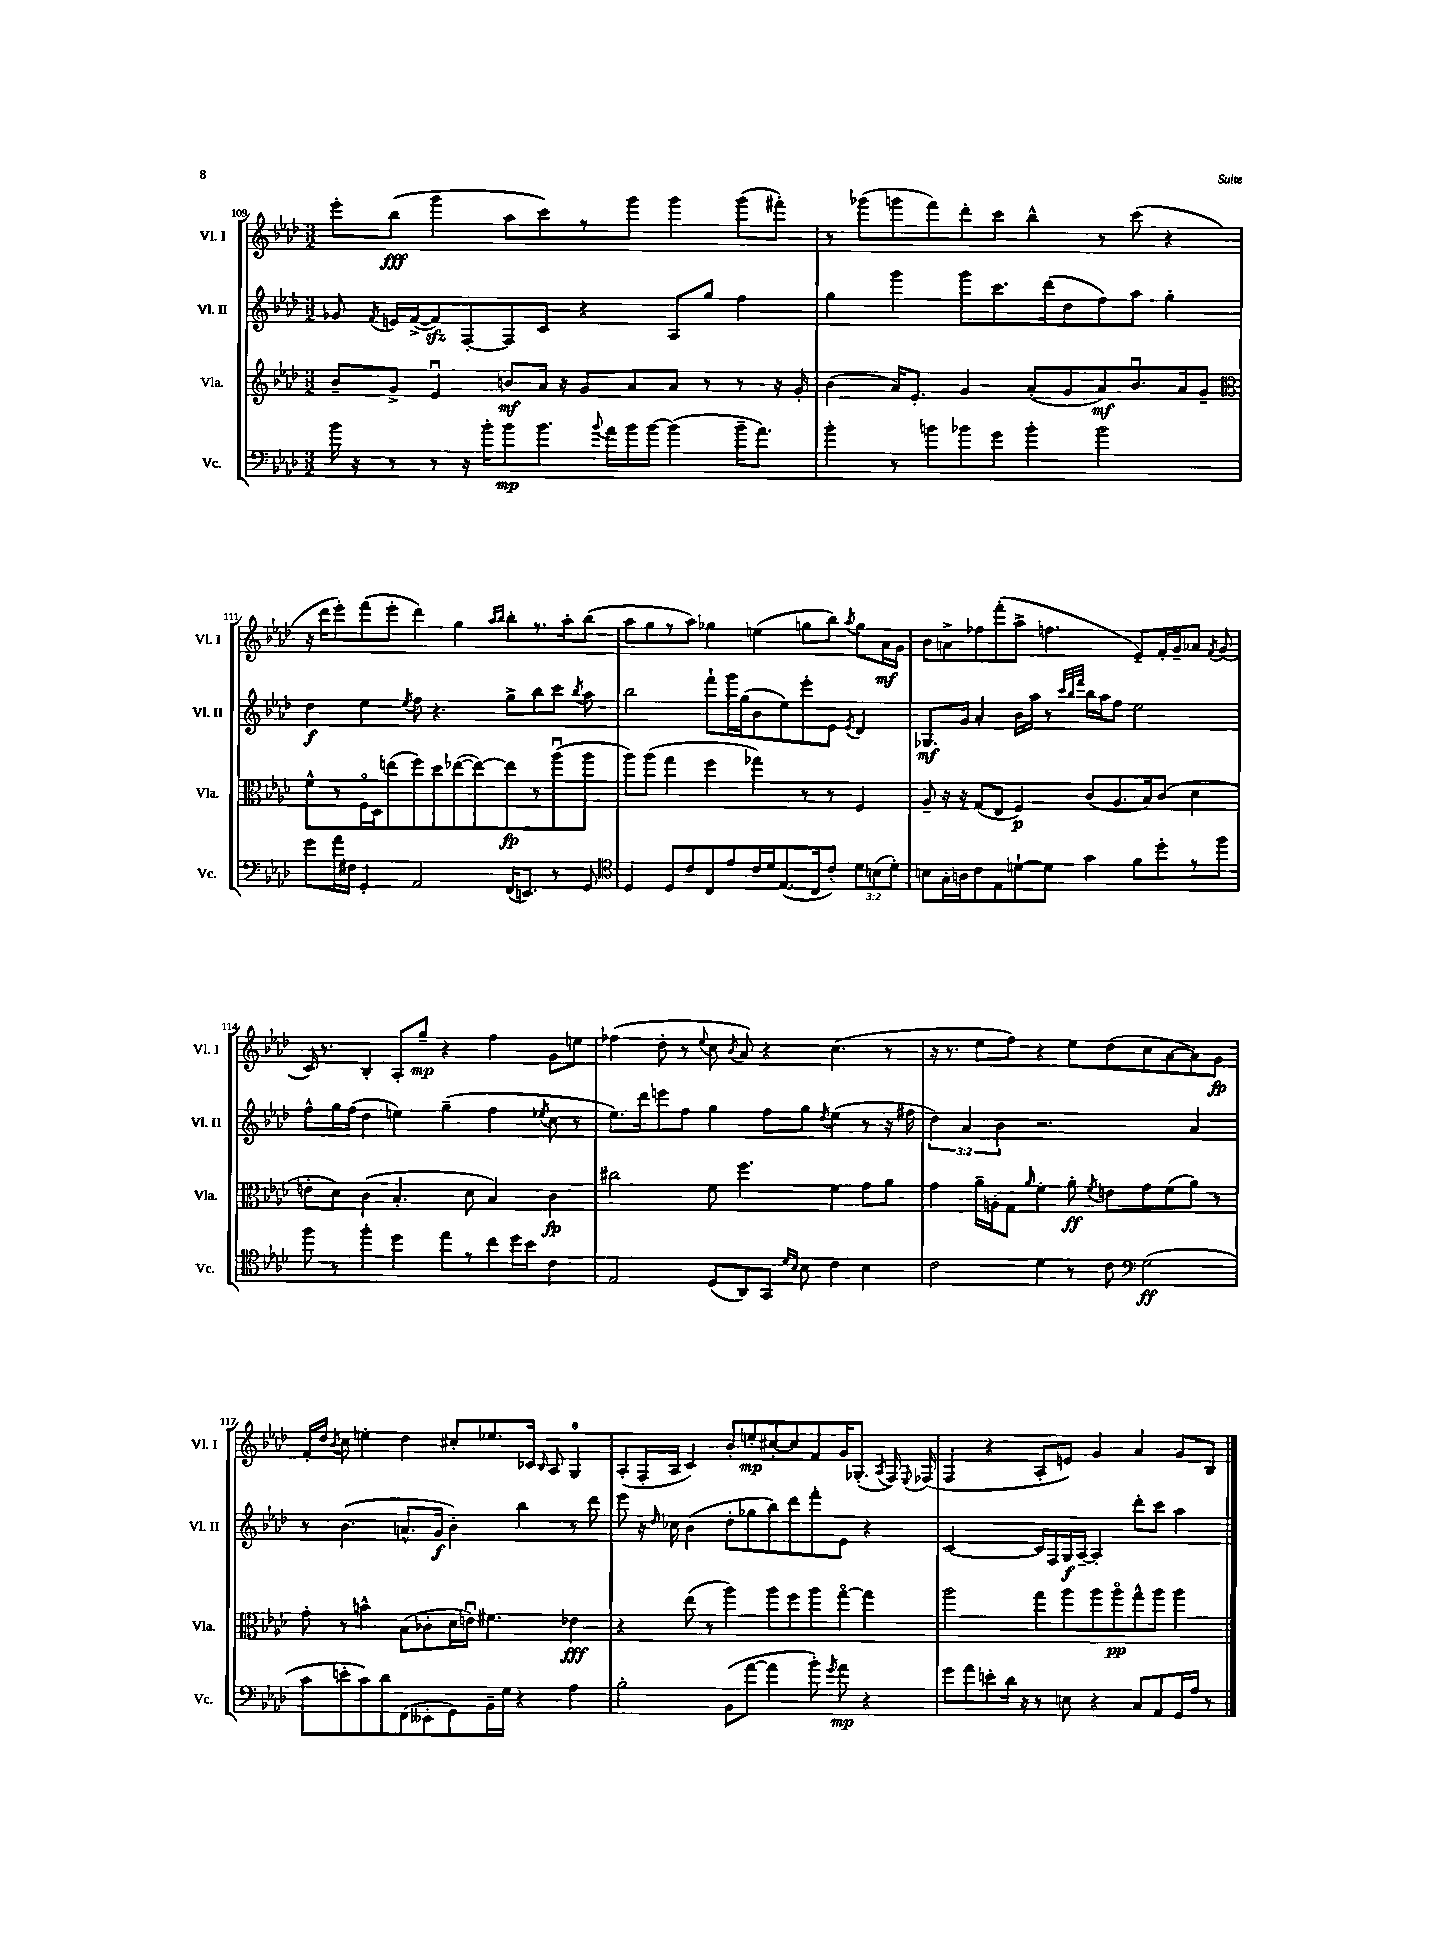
<<
\new StaffGroup <<
\new Staff = "s0" \with { instrumentName = "Vl. I" shortInstrumentName = "Vl. I" } {
    \clef treble \key aes \major \numericTimeSignature \time 3/2
    \autoBeamOff ees'''8[-. bes''8]\fff( g'''4 aes''8[ c'''8) r8 g'''8] g'''4 g'''8[( fis'''8]-.) |
    r8 ges'''8[( g'''8 f'''8) des'''8-. c'''8] bes''4-^ r8 c'''8( r4 |
    r16 des'''16[ ees'''8-.) f'''8( ees'''8]-. des'''4) g''4 \grace { aes''16[ bes''16] } bes''8[-. r8. aes''16-. bes''8]( |
    aes''8[ g''8 r8 aes''8]) ges''4 e''4( g''8[ bes''8]) \acciaccatura { aes''8 } g''8[ aes'16\mf g'16] |
    bes'8[ a'8-> fes''8 f'''8-.( aes''8]-> f''4. ees'8[--) f'16-. g'16-- aes'8] \acciaccatura { f'8 } g'8( |
    c'16) r8. bes4-. aes8[-. g''8]--\mp r4 f''4 g'8[ e''8] |
    fes''4( des''8-. r8 \appoggiatura { ees''8 } c''8 \acciaccatura { bes'8 } aes'8) r4 c''4.( r8 |
    r16 r8. ees''8[ f''8]) r4 ees''8[ des''8( c''8 aes'8~ aes'8) g'8]\fp |
    f'16[-. des''16] \acciaccatura { bes'8 } c''8 e''4-. des''4 cis''8[-. ees''8. ces'16] \grace { bes16 } aes8 g4-0 |
    aes8[-.( f16-. aes16] c'4) bes'8[-. e''8-.\mp cis''8~-. cis''8 f'8 g'16 ges8.]-.( \acciaccatura { aes8 } f16) \appoggiatura { ees8 } fes16( |
    f4 r4 aes8[-. e'8]) g'4 aes'4 g'8[ bes8] \bar "|." |
}
\new Staff = "s1" \with { instrumentName = "Vl. II" shortInstrumentName = "Vl. II" } {
    \clef treble \key aes \major \numericTimeSignature \time 3/2 \override Staff.TupletNumber.text = #tuplet-number::calc-fraction-text
    \autoBeamOff ges'8 \acciaccatura { f'8 } e'16[ f'16~->( f'8\sfz) f8~-. f8 c'8] r4 aes8[ g''8] f''4 |
    g''4 g'''4 g'''8[ c'''8. des'''16( des''8 f''8) aes''8] g''4-. |
    des''4\f ees''4 \acciaccatura { ees''8 } f''8 r4. g''8[-> bes''8 c'''8] \acciaccatura { bes''8 } aes''8 |
    bes''2 f'''8[-! g'''16 g''16( bes'8 ees''8) ees'''8-. ees'8] \acciaccatura { ees'8 } des'4 |
    ges8.[\mf g'16] aes'4-. bes'16[ aes''16] r8 \grace { c'''32[ bes''32 f'''32] } bes''16[ aes''16 f''8] ees''2 |
    f''8[-^ g''16 f''16]( des''4 e''4) g''4--( f''4 \acciaccatura { ees''8 } c''8 r8 |
    ees''8.[) des'''16 e'''8 f''8] g''4 f''8[ g''8] \acciaccatura { des''8 } ees''4( r8 r16 fis''16 |
    \tuplet 3/2 { des''4) aes'4 bes'4 } r2. aes'4 |
    r8 bes'4.( a'8.[-^ g'16]\f bes'4-.) bes''4 r8 des'''8 |
    ees'''8 r16 \grace { des''16 } ces''16 bes'4( des''8[-. ges''8 bes''8) des'''8 f'''8-. ees'8] r4 |
    c'2~ c'16[ f16 g16\f aes16]~-- aes4-. des'''8[-. c'''8] aes''4 \bar "|." |
}
\new Staff = "s2" \with { instrumentName = "Vla." shortInstrumentName = "Vla." } {
    \clef treble \key aes \major \numericTimeSignature \time 3/2
    \autoBeamOff bes'8[-- g'8]-> ees'4\downbow b'8[\mf aes'16] r16 g'8[ aes'8 aes'8] r8 r8 r16 g'16-. |
    bes'4( aes'16[) ees'8.]-. g'4 aes'8[-.( g'8 aes'8\mf) bes'8.\downbow aes'16 g'8]-- |
    \clef alto f'8[-^ r8 f16\flageolet des16 e''8( f''8) des''8 ees''8~( ees''8~) ees''8\fp r8 aes''8\downbow( aes''8] |
    aes''8[) aes''8]( g''4 f''4 ges''4) r8 r8 f4 |
    aes8-- r16 r16 g8[( ees8] f4\p) c'8[( aes8. bes16) c'8]( des'4 |
    e'8[-. des'8]) c'4( bes4.-. des'8 bes4) c'4\fp |
    cis''2 f'8 f''4. f'4 g'8[ aes'8] |
    g'4 aes'16[-- a16-. g8] \grace { aes'16 } f'4-. aes'8-.\ff \acciaccatura { f'8 } e'8[ g'8 f'8( aes'8]) r8 |
    g'8-. r8 b'4-^ bes8[( ces'8-. des'16 e'16]\downbow) fis'4. ees'4\fff |
    r4 ees''8( r8 aes''4) aes''8[ f''8 aes''8 g''8]~\flageolet g''4 |
    aes''2 g''8[ aes''8 aes''8 aes''8\flageolet\pp g''8-^ aes''8] aes''4 \bar "|." |
}
\new Staff = "s3" \with { instrumentName = "Vc." shortInstrumentName = "Vc." } {
    \clef bass \key aes \major \numericTimeSignature \time 3/2 \override Staff.TupletNumber.text = #tuplet-number::calc-fraction-text
    \autoBeamOff bes'16 r16 r8 r8 r16 bes'16[-. bes'8\mp bes'8.] \appoggiatura { bes'8 } aes'16[ bes'16 bes'16]~ bes'4( bes'16[-- aes'8.]) |
    bes'4-. r8 b'8[ bes'8 g'8] bes'4-. bes'2 |
    g'8[ aes'16 fis16] g,4-. aes,2 f,16[( e,8.]) r8 g,8 |
    \clef tenor des4 des8[ c'8 c8 ees'8 c'16 des'16 ees8.( c16 c'8]-.) \tuplet 3/2 { des'8[ b8( des'8]-.) } |
    b8[ g16-. a16 c'8 ees8 d'8~-! d'8] g'4 f'8[ des''8-. r8 f''8] |
    f''8 r8 f''4-. des''4 ees''8[ r8 c''8 des''16 bes'16] c'4 |
    ees2 des8[( aes,8) g,8] \grace { des'16[ bes16] } bes8 c'4 bes4 |
    c'2 des'4 r8 c'8 \clef bass g2\ff( |
    c'8[ e'8-. c'8) des'8 f,8( eeses,8-. g,8) bes,16-- g16] r4 aes4 |
    bes2-. bes,8[( aes'8]~ aes'4 bes'8-.) \acciaccatura { g'8 } aes'8\mp r4 |
    g'8[ aes'8 e'8-. des'16] r16 r8 e8 r4 c8[ aes,8 g,16 aes16] r8 \bar "|." |
}
>>
>>
\layout { \context { \Score currentBarNumber = #109 } }
